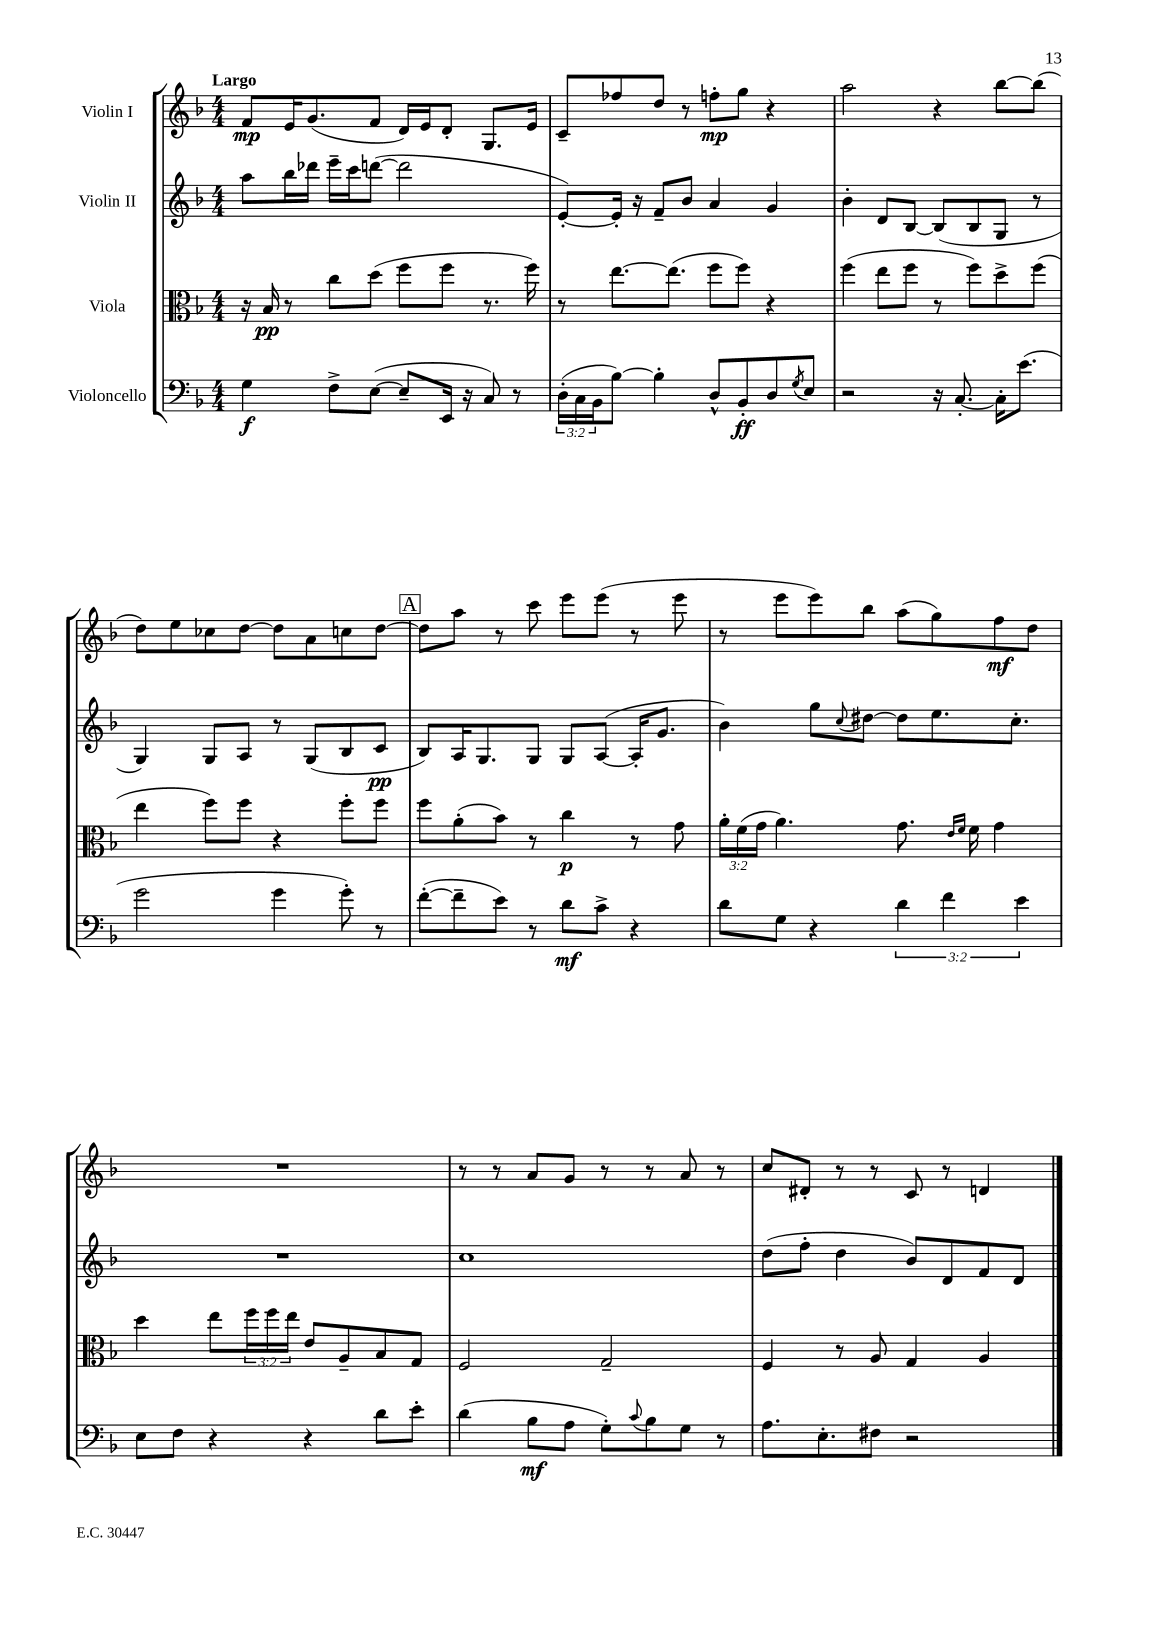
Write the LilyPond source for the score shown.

<<
\new StaffGroup <<
\new Staff = "s0" \with { instrumentName = "Violin I" } {
    \clef treble \key f \major \numericTimeSignature \time 4/4 \tempo "Largo"
    f'8\mp e'16 g'8.( f'8 d'16) e'16 d'8-. g8. e'16 |
    c'8-- fes''8 d''8 r8 f''8-.\mp g''8 r4 |
    a''2 r4 bes''8~ bes''8( |
    d''8) e''8 ces''8 d''8~ d''8 a'8 c''8 d''8~ |
    \mark \markup { \box "A" } d''8 a''8 r8 c'''8 e'''8 e'''8( r8 e'''8 |
    r8 e'''8 e'''8) bes''8 a''8( g''8) f''8\mf d''8 |
    R1 |
    r8 r8 a'8 g'8 r8 r8 a'8 r8 |
    c''8 dis'8-. r8 r8 c'8 r8 d'4 \bar "|." |
}
\new Staff = "s1" \with { instrumentName = "Violin II" } {
    \clef treble \key f \major \numericTimeSignature \time 4/4
    a''8 bes''16 des'''16 e'''16-- c'''16 d'''8~( d'''2 |
    e'8~-.) e'16-. r16 f'8-- bes'8 a'4 g'4 |
    bes'4-. d'8 bes8~ bes8( bes8 g8 r8 |
    g4) g8 a8 r8 g8( bes8 c'8\pp |
    \mark \markup { \box "A" } bes8) a16 g8. g8 g8 a8~( a16-. g'8. |
    bes'4) g''8 \appoggiatura { c''8 } dis''8~ dis''8 e''8. c''8.-. |
    R1 |
    c''1 |
    d''8( f''8-. d''4 bes'8) d'8 f'8 d'8 \bar "|." |
}
\new Staff = "s2" \with { instrumentName = "Viola" } {
    \clef alto \key f \major \numericTimeSignature \time 4/4 \override Staff.TupletNumber.text = #tuplet-number::calc-fraction-text
    r16 bes16\pp r8 c''8 d''8( f''8 f''8 r8. f''16) |
    r8 e''8.~ e''8.( f''8 f''8) r4 |
    f''4( e''8 f''8 r8 f''8) d''8-> f''8( |
    e''4 f''8) f''8 r4 f''8-. f''8 |
    \mark \markup { \box "A" } f''8 a'8-.( bes'8) r8 c''4\p r8 g'8 |
    \tuplet 3/2 { a'16-. f'16( g'16 } a'4.) g'8. \grace { e'16 f'16 } f'16 g'4 |
    d''4 e''8 \tuplet 3/2 { f''16 f''16 e''16 } e'8 a8-- bes8 g8 |
    f2 g2-- |
    f4 r8 a8 g4 a4 \bar "|." |
}
\new Staff = "s3" \with { instrumentName = "Violoncello" } {
    \clef bass \key f \major \numericTimeSignature \time 4/4 \override Staff.TupletNumber.text = #tuplet-number::calc-fraction-text
    g4\f f8-> e8~( e8-- e,16 r16 c8) r8 |
    \tuplet 3/2 { d16-.( c16 bes,16 } bes8~) bes4-. d8-^ bes,8-.\ff d8 \acciaccatura { g8 } e8 |
    r2 r16 c8.~-. c16-. e'8.( |
    g'2 g'4 g'8-.) r8 |
    \mark \markup { \box "A" } f'8~-.( f'8-- e'8) r8 d'8\mf c'8-> r4 |
    d'8 g8 r4 \tuplet 3/2 { d'4 f'4 e'4 } |
    e8 f8 r4 r4 d'8 e'8-. |
    d'4( bes8\mf a8 g8-.) \appoggiatura { c'8 } bes8 g8 r8 |
    a8. e8.-. fis8 r2 \bar "|." |
}
>>
>>
\layout { \context { \Score \remove "Bar_number_engraver" } }
